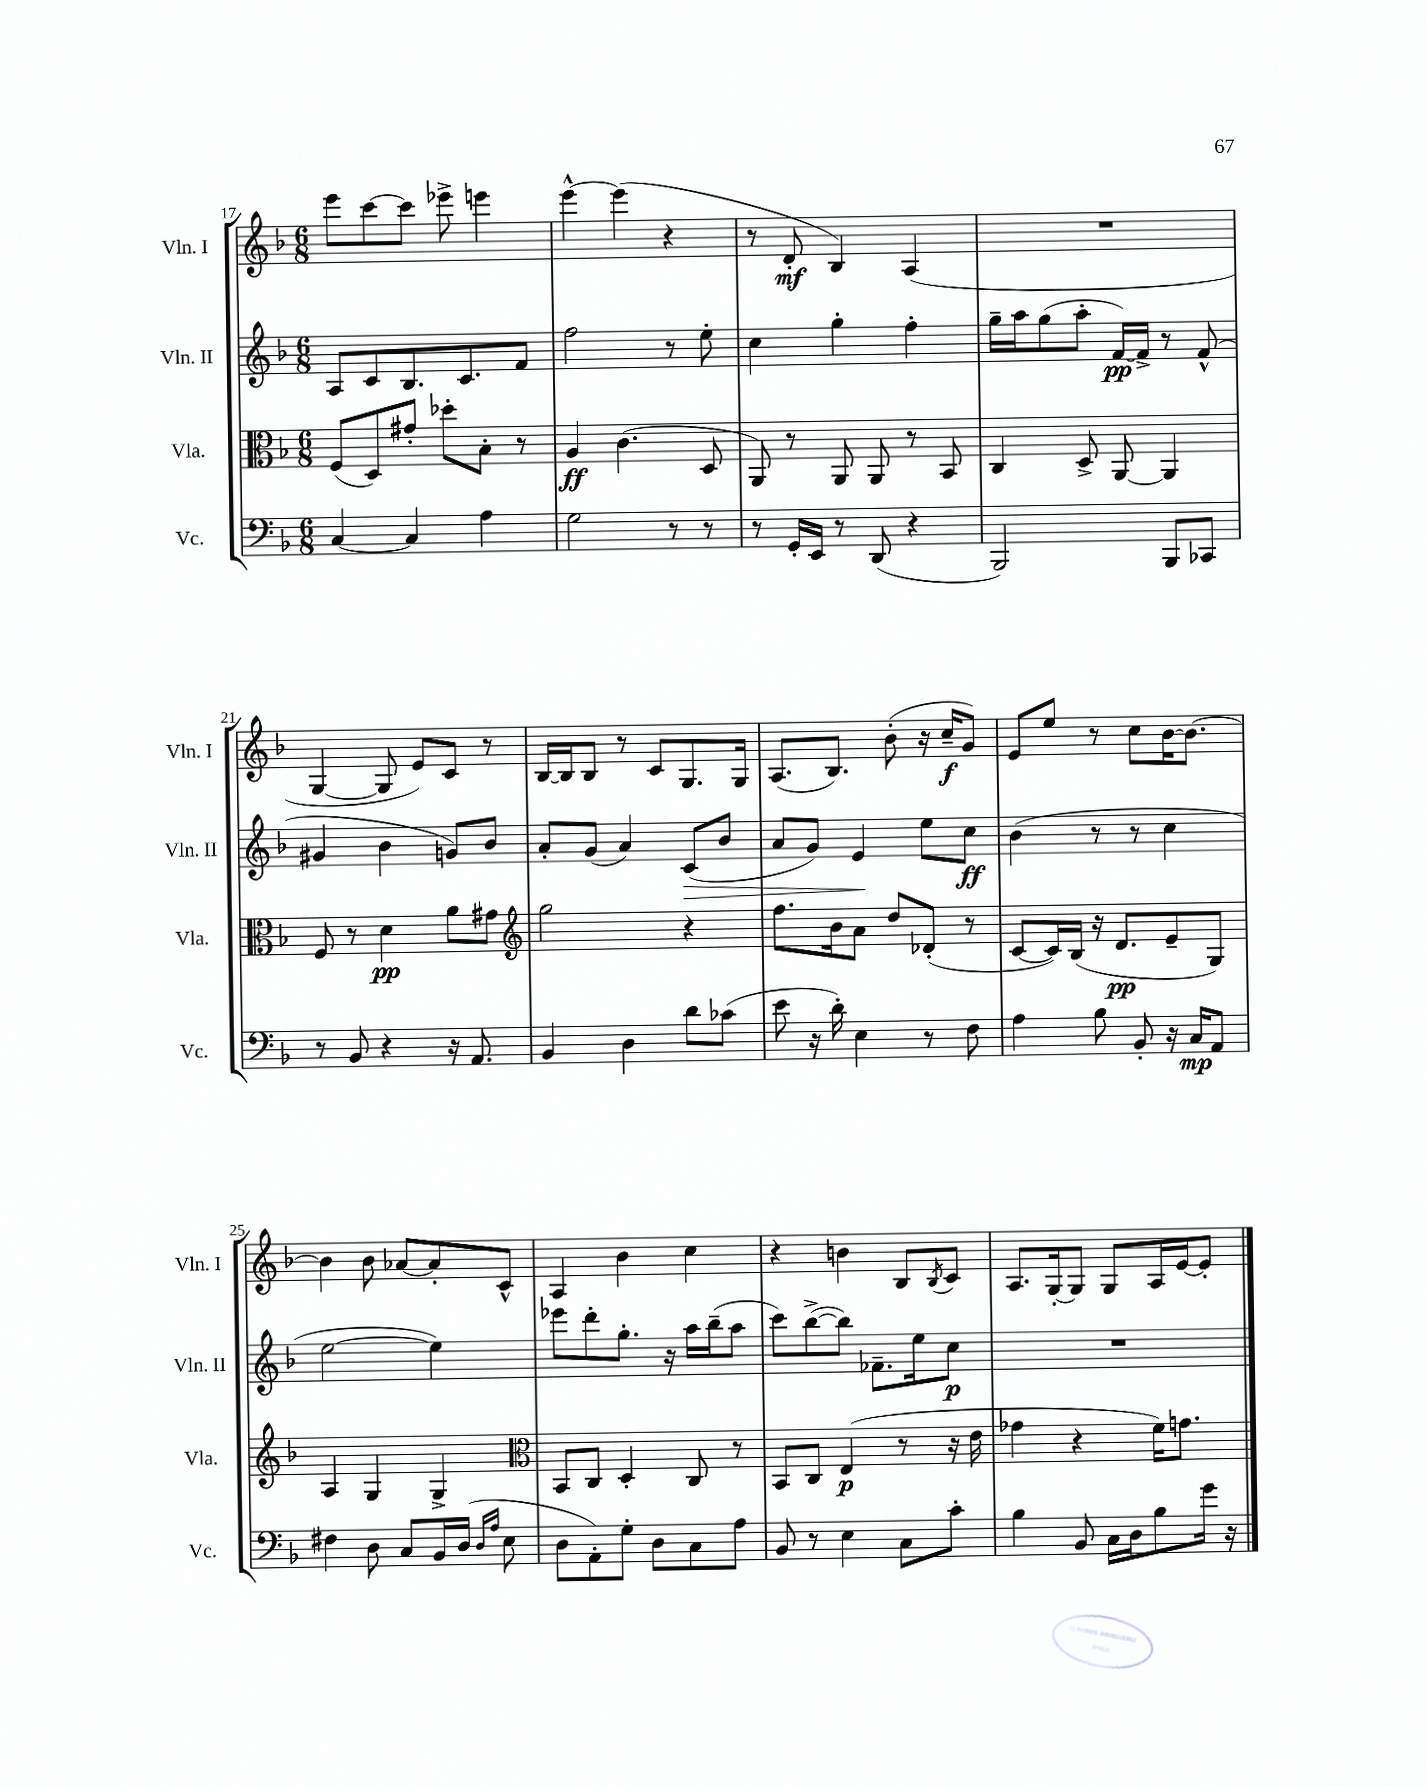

**kern	**kern	**kern	**kern
*staff4	*staff3	*staff2	*staff1
*clefF4	*clefC3	*clefG2	*clefG2
*k[b-]	*k[b-]	*k[b-]	*k[b-]
*M6/8	*M6/8	*M6/8	*M6/8
[4C	(8F	8A	8eee
.	8D)	8c	[8ccc
4C]	8g#'	8.B-	8ccc]
.	8dd-'	.	8eee-^
.	.	8.c	.
4A	8B-'	.	4eee
.	8r	8f	.
=	=	=	=
2G	4A	2ff	[4eee^^
.	(4.c	.	(4eee]
8r	.	8r	4r
8r	8D	8ee'	.
=	=	=	=
8r	8AA)	4cc	8r
16GG'	8r	.	8d'
16EE	.	.	.
8r	8AA	4gg'	4B-)
(8DD	8AA	.	.
4r	8r	4ff'	(4A
.	8BB-	.	.
=	=	=	=
2BBB-)	4C	16gg~	2.r
.	.	16aa	.
.	.	(8gg	.
.	8D^	8aa'	.
.	[8AA	[16f)	.
.	.	16f^]	.
8BBB-	4AA]	8r	.
8CC-	.	(8f^^	.
=	=	=	=
8r	8F	4g#	[4G
8BB-	8r	.	.
4r	4d	4b-	8G]
.	.	.	8e)
16r	8a	8g)	8c
8.AA	.	.	.
.	8g#	8b-	8r
=	=	=	=
*	*clefG2	*	*
4BB-	2gg	8a'	[16B-
.	.	.	16B-]
.	.	(8g	8B-
4D	.	4a)	8r
.	.	.	8c
8d	4r	(8c	8.G
(8c-	.	8b-	.
.	.	.	16G
=	=	=	=
8e	8.ff	8a	(8.A
16r	.	8g)	.
16d')	16b-	.	8.B-)
4E	8a	4e	.
.	8dd	.	(8b-'
8r	(8d-'	8ee	16r
.	.	.	16cc~
8F	8r	8cc	8g)
=	=	=	=
4A	[8c	(4b-	8e
.	16c])	.	8ee
.	(16B-	.	.
8B-	16r	8r	8r
.	8.d	.	.
8BB-'	.	8r	8cc
16r	8e~	4cc	[16b-
16C	.	.	8.b-_
8AA	8G)	.	.
=	=	=	=
4F#	4A	[2ee	4b-]
8D	4G	.	8b-
8C	.	.	[8a-
16BB-	4G^	4ee])	8a-']
(16D	.	.	.
16qqD	.	.	.
16qqA	.	.	.
8E	.	.	8c^^
=	=	=	=
*	*clefC3	*	*
8D	8BB-	8eee-	4A
8AA')	8C	8ddd'	.
8G'	4D'	8.gg'	4b-
8D	.	.	.
.	.	16r	.
8C	8C	16aa	4cc
.	.	(16bb-~	.
8A	8r	8aa	.
=	=	=	=
8BB-	8BB-	8ccc)	4r
8r	8C	([8bb-^	.
4E	(4E	8bb-])	4b
.	.	8.f-~	.
8C	8r	.	8B-
.	.	16ee	.
.	.	.	8qB-
8c'	16r	8cc	8c
.	16e	.	.
=	=	=	=
4B-	4g-	2.r	8.A
.	.	.	[16G'
8BB-	4r	.	8G]
16C	.	.	8G
16D	.	.	.
8B-	16f)	.	16A
.	8.g	.	[16e
16g	.	.	8e']
16r	.	.	.
==	==	==	==
*-	*-	*-	*-
